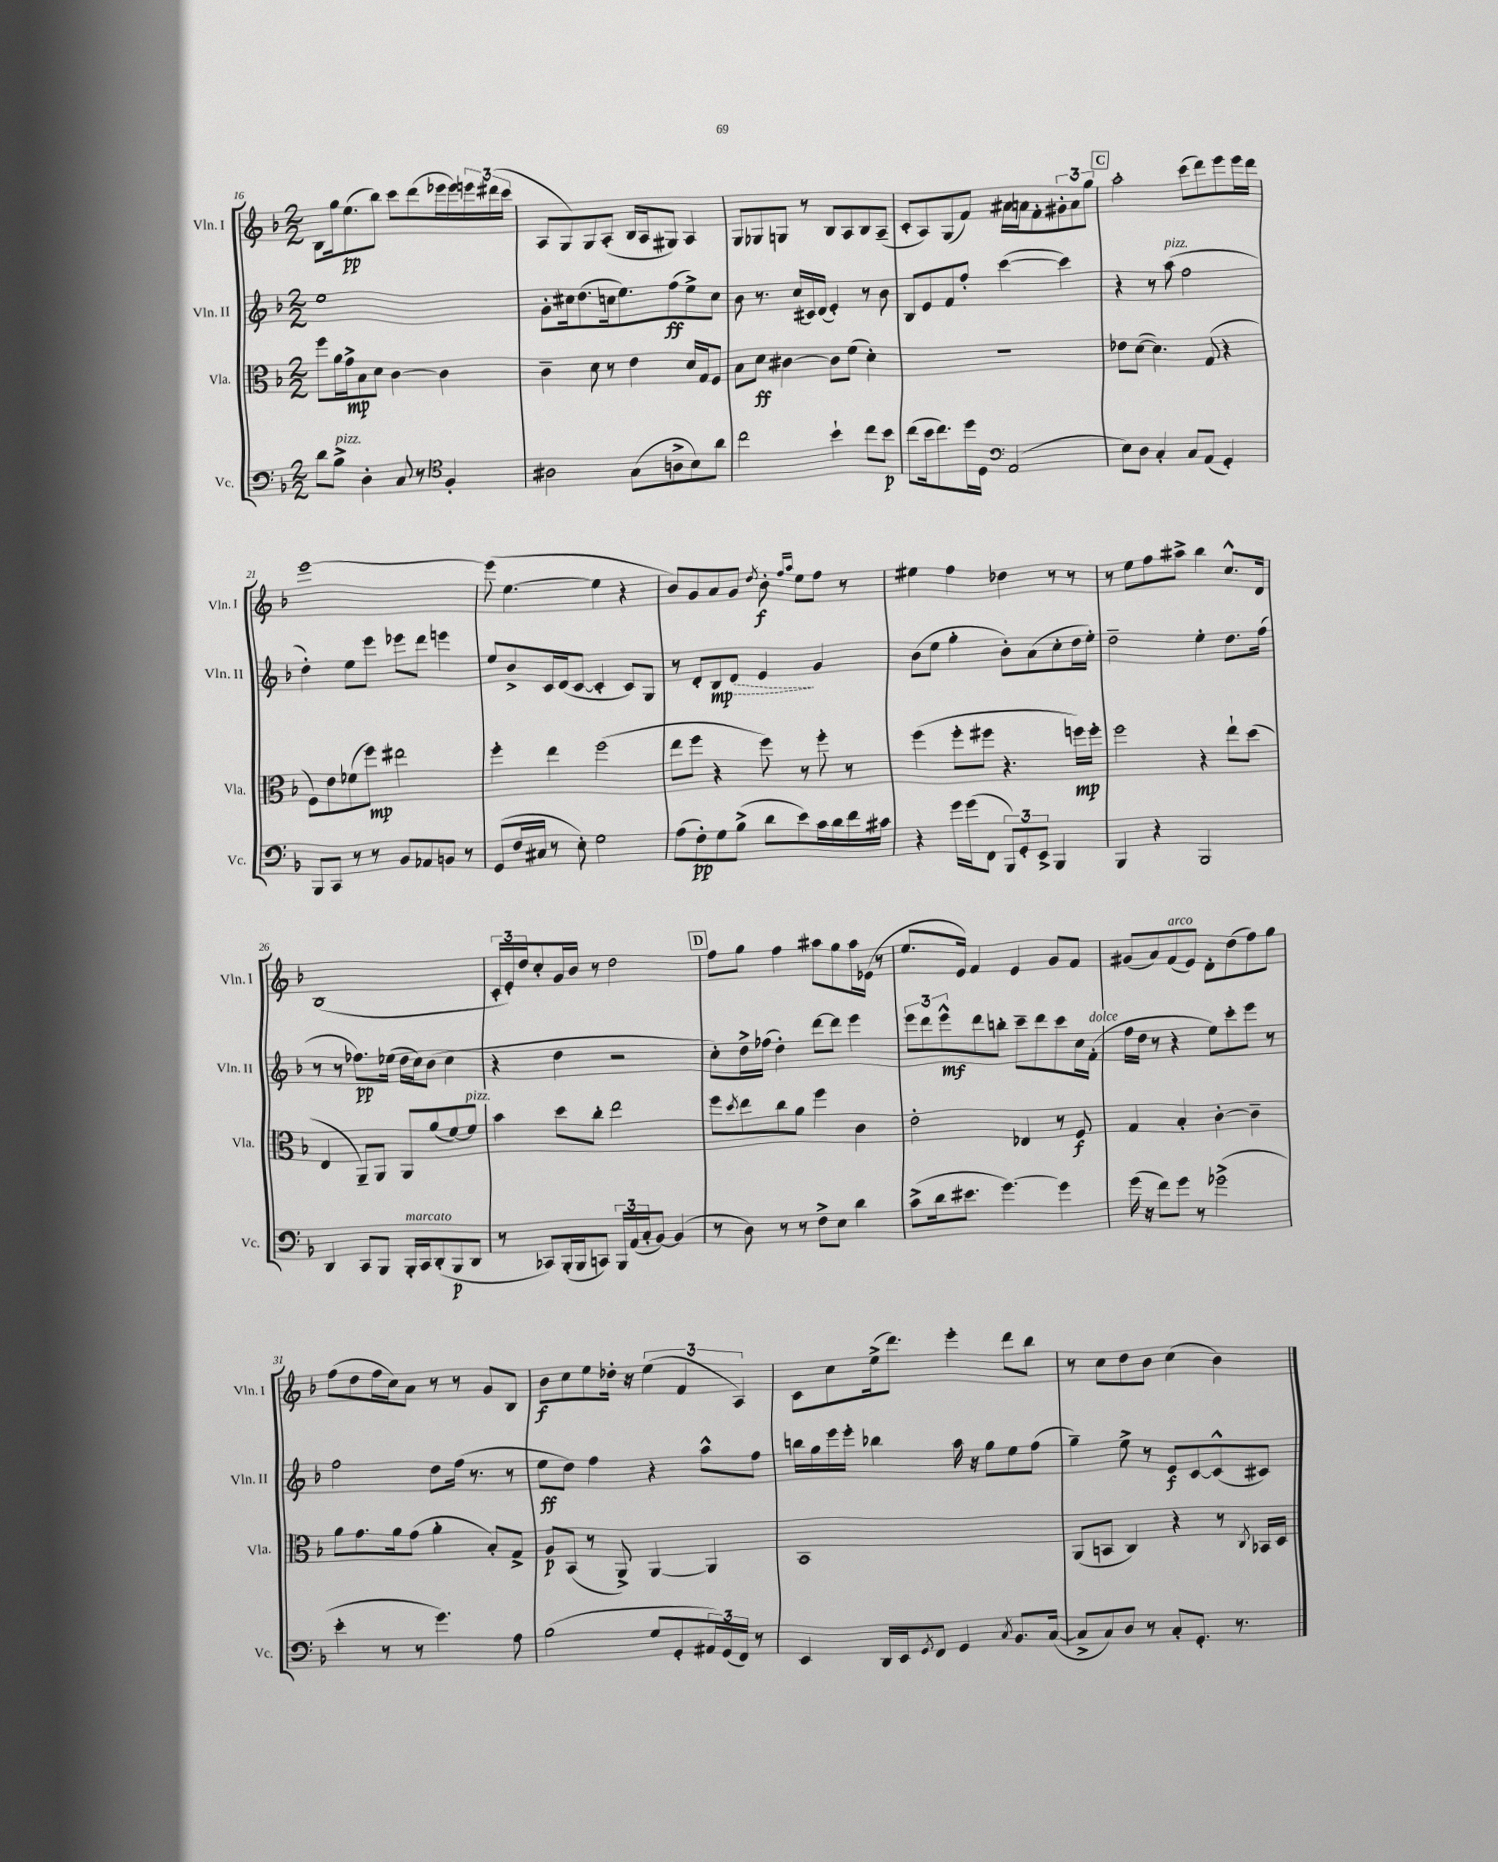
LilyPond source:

<<
\new StaffGroup <<
\new Staff = "s0" \with { instrumentName = "Vln. I" shortInstrumentName = "Vln. I" } {
    \clef treble \key f \major \numericTimeSignature \time 2/2
    bes8 g''16 e''8.\pp( bes''8) c'''8 d'''8( ees'''16 ees'''16) \tuplet 3/2 { e'''16 dis'''16( c'''16 } |
    a8 g8) g8 a8-.( bes16 a16 gis8) a4 |
    g8 ges8 g8 r8 bes8 a8 bes8 a8--( |
    c'8-. a8) g8( f'8) ais'16 a'16 f'8-. \tuplet 3/2 { gis'8-. a'8 g''8 } |
    \mark \markup { \box "C" } a''2-. c'''8( d'''8) e'''8 e'''16 d'''16 |
    e'''1~ |
    e'''8( e''4.~ e''4 r4 |
    bes'8) g'8 a'8 g'8 \acciaccatura { d''8 } bes'8-.\f \grace { f''16 a''16 } e''8 f''8 r8 |
    eis''4 f''4 des''4 r8 r8 |
    r8 e''8 f''8 ais''8-> bes''4 c''8.-^ d'16 |
    bes1( |
    \tuplet 3/2 { c'16-. e'16-.) d''16 } c''8-. g'16 bes'16 r8 d''2 |
    \mark \markup { \box "D" } f''8 g''8 f''4 ais''8 g''8 ais''16 ees'16( r8 |
    e''8. e'16) f'4 e'4 g'8 f'8 |
    gis'8( a'8) f'8^\markup { \italic "arco" }( e'8) d'8-. d''8( f''8) g''8 |
    f''8( d''8 f''16 c''16) a'8 r8 r8 g'8 bes8 |
    bes'8\f c''8 e''8 des''16-. r16 \tuplet 3/2 { e''4( f'4 a4) } |
    c'8 c''8 e''16->( d'''8.) e'''4-. d'''8 bes''8 |
    r8 c''8 d''8 bes'8 c''4( bes'4) \bar "|." |
}
\new Staff = "s1" \with { instrumentName = "Vln. II" shortInstrumentName = "Vln. II" } {
    \clef treble \key f \major \numericTimeSignature \time 2/2
    e''1 |
    g'8-. cis''16 d''8.( c''16 e''8.) f''8\ff( e''8->) c''8 |
    bes'8 r8. c''16( cis'16) d'16( e'4-.) r8 bes'8 |
    bes8 e'8 f'8 f''8-. c'''4~( c'''4) |
    \mark \markup { \box "C" } r4 r8 a''8^\markup { \italic "pizz." }( f''2 |
    d''4-.) e''8 e'''8 ees'''8 d'''8 e'''4 |
    e''8 bes'8-> c'16 d'16( c'8~ c'4-. c'8) g8 |
    r8 d'8-. \once \override Hairpin.style = #'dashed-line bes8\mp\> d'8 e'4\! g'4 |
    bes'8( e''8 g''4-. bes'8-.) a'8( c''8-. d''16 e''16-.) |
    d''2-- e''4-. d''8. f''16( |
    r8 r8 fes''8.\pp) ees''16( d''16 c''16) bes'8( c''4 |
    r4 d''4 r2 |
    \mark \markup { \box "D" } c''8-.) d''16-> fes''16( d''4-.) d'''8~ d'''8 e'''4 |
    \tuplet 3/2 { e'''8 d'''8 e'''8-^\mf } d'''8 b''8-. c'''8-- d'''8 c'''8 c''16 f'16-.^\markup { \italic "dolce" }( |
    f''16 d''16 r8 r4 e''8) c'''8-. e'''8 r8 |
    f''2 d''8 f''16( r8. r8 |
    e''8\ff d''8) f''4 r4 a''8-^ f''8 |
    b''16 g''16 e'''16 e'''16-. bes''4 a''16 r16 g''8 e''8 f''8( |
    g''4--) e''8-> r8 e'8\f c'8~ c'8-^( cis'8) \bar "|." |
}
\new Staff = "s2" \with { instrumentName = "Vla." shortInstrumentName = "Vla." } {
    \clef alto \key f \major \numericTimeSignature \time 2/2
    f''8 a'16 g'16->\mp bes8 d'8 c'4~ c'4 |
    c'4-- d'8 r8 e'4 d'16 g16 f8 |
    bes8 d'8\ff cis'4~ cis'8 f'8( d'4-.) |
    r1 |
    \mark \markup { \box "C" } ees'8 d'8~( d'4.) g8( r4 |
    f8) e'8 fes'8( f''8\mp) eis''2 |
    f''4-. e''4 f''2( |
    e''8 f''8 r4 f''8) r8 f''8-. r8 |
    f''4( f''8-. fis''8 r4. f''16\mp) f''16-. |
    f''2 r4 e''8-! d''8( |
    e4 a,8--) a,8 a,8 a'8( f'8~) f'8^\markup { \italic "pizz." } |
    bes'4 d''8 c''8-. e''2 |
    \mark \markup { \box "D" } f''8 \acciaccatura { d''8 } e''8 c''8 a'8 f''4 c'4 |
    e'2-. ees4 r8 f8\f |
    g4 bes4-. c'4~-. c'4-- |
    a'8 g'8. a'16 g'8( a'4-. bes8-.) g8-> |
    a8\p bes,8( r8 a,8->) a,4~ a,4 |
    bes,1 |
    a,8( b,8 c4) r4 r8 \acciaccatura { c8 } bes,16 d16 \bar "|." |
}
\new Staff = "s3" \with { instrumentName = "Vc." shortInstrumentName = "Vc." } {
    \clef bass \key f \major \numericTimeSignature \time 2/2
    d'8 bes8->^\markup { \italic "pizz." } d4-. c8 r8 \clef tenor f4-. |
    ais2 g8( a8-> bes8) a'8 |
    c''2 bes'4-! c''8 bes'8\p |
    c''8( bes'16 c''8.) d''16 d16 \clef bass a,2( |
    \mark \markup { \box "C" } e8) d8 c4-. c8 a,8( g,4-.) |
    bes,,8 c,8 r8 r8 bes,8 aes,8 b,8 r8 |
    g,8( f16 cis16 r8 e8-.) g2 |
    a8( f8-.\pp) g8 bes8->( d'8 e'8) c'16 d'16 f'16 cis'16 |
    r4 g'16 g'16( f,8 \tuplet 3/2 { bes,,8) g,8-. e,8-> } bes,,4 |
    bes,,4 r4 bes,,2 |
    d,4 c,8 bes,,8 bes,,16-.^\markup { \italic "marcato" } c,16 d,8-.( bes,,8\p d,8 |
    r8 ces,8) bes,,16-.( bes,,16 c,8) \tuplet 3/2 { bes,,16 a,16( c16-. } bes,8~) bes,4( |
    \mark \markup { \box "D" } r8 d8) r8 r8 f8-> e8 d'4 |
    c'8->( d'16 eis'8. g'4.~) g'4 |
    g'16( r16 f'8) g'8 r8 ges'2->( |
    e'4-. r8 r8 g'4.) a8 |
    bes2( g8 g,8-. \tuplet 3/2 { ais,16) g,16( f,16) } r8 |
    e,4 d,16 e,16 \acciaccatura { g,8 } f,8 g,4 \acciaccatura { c8 } bes,8. c16~( |
    c8-> c8) d8 r8 c8-. g,8.-. r8. \bar "|." |
}
>>
>>
\layout { \context { \Score currentBarNumber = #16 } }
